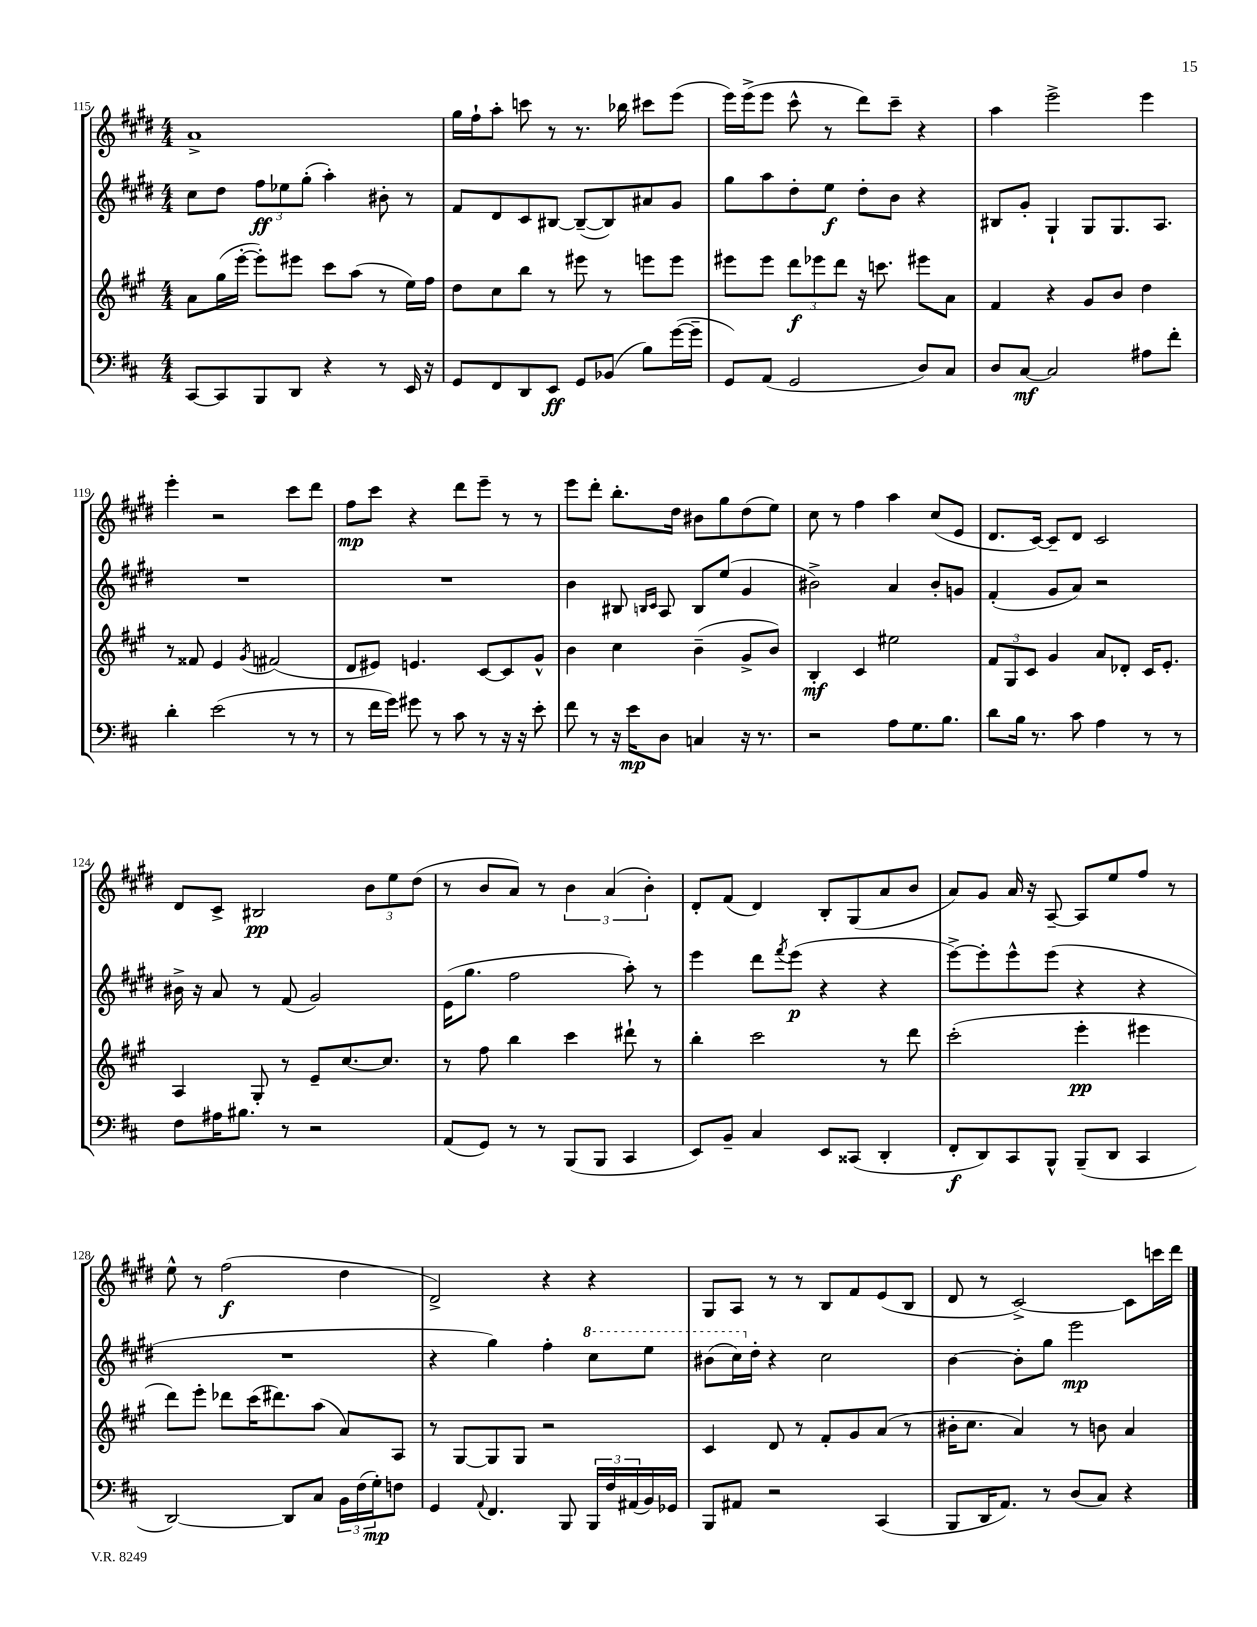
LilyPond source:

<<
\new StaffGroup <<
\new Staff = "s0" {
    \clef treble \key e \major \numericTimeSignature \time 4/4
    a'1-> |
    gis''16 fis''16-! a''8-. c'''8 r8 r8. bes''16 cis'''8 e'''8( |
    e'''16) e'''16->( e'''8 cis'''8-^ r8 dis'''8) cis'''8-- r4 |
    a''4 e'''2-> e'''4 |
    e'''4-. r2 cis'''8 dis'''8 |
    fis''8\mp cis'''8 r4 dis'''8 e'''8-- r8 r8 |
    e'''8 dis'''8-. b''8.-. dis''16 bis'8 gis''8 dis''8( e''8) |
    cis''8 r8 fis''4 a''4 cis''8( e'8 |
    dis'8. cis'16~) cis'8-- dis'8 cis'2 |
    dis'8 cis'8-> bis2\pp \tuplet 3/2 { b'8 e''8 dis''8( } |
    r8 b'8 a'8) r8 \tuplet 3/2 { b'4 a'4( b'4-.) } |
    dis'8-. fis'8( dis'4) b8-. gis8( a'8 b'8 |
    a'8) gis'8 a'16 r16 a8~-- a8 e''8 fis''8 r8 |
    e''8-^ r8 fis''2\f( dis''4 |
    dis'2->) r4 r4 |
    gis8 a8 r8 r8 b8 fis'8 e'8( b8 |
    dis'8 r8 cis'2~->) cis'8 c'''16 dis'''16 \bar "|." |
}
\new Staff = "s1" {
    \clef treble \key e \major \numericTimeSignature \time 4/4
    cis''8 dis''8 \tuplet 3/2 { fis''8\ff ees''8 gis''8-.( } a''4-.) bis'8-. r8 |
    fis'8 dis'8 cis'8 bis8~ bis8~--( bis8) ais'8 gis'8 |
    gis''8 a''8 dis''8-. e''8\f dis''8-. b'8 r4 |
    bis8 gis'8-. gis4-! gis8 gis8. a8. |
    R1 |
    R1 |
    b'4 bis8 \grace { b16 cis'16 } a8 b8 e''8( gis'4 |
    bis'2->) a'4 bis'8-. g'8 |
    fis'4-.( gis'8 a'8) r2 |
    bis'16-> r16 a'8 r8 fis'8( gis'2) |
    e'16( gis''8. fis''2 a''8-.) r8 |
    e'''4 dis'''8 \acciaccatura { fis'''8 } e'''8\p( r4 r4 |
    e'''8~->) e'''8-. e'''8-^ e'''8( r4 r4 |
    R1 |
    r4 gis''4) fis''4-. \ottava #1 cis'''8 e'''8 |
    bis''8( cis'''16) \ottava #0 dis''16-. r4 cis''2 |
    b'4~ b'8-. gis''8 e'''2\mp \bar "|." |
}
\new Staff = "s2" {
    \clef treble \key a \major \numericTimeSignature \time 4/4
    a'8 gis''16( e'''16~-. e'''8-.) eis'''8 cis'''8 a''8( r8 e''16) fis''16 |
    d''8 cis''8 b''8 r8 eis'''8 r8 e'''8 e'''8 |
    eis'''8 eis'''8 \tuplet 3/2 { d'''8\f ees'''8 d'''8 } r16 c'''8. eis'''8 a'8 |
    fis'4 r4 gis'8 b'8 d''4 |
    r8 fisis'8 e'4 \acciaccatura { gis'8 } fis'2( |
    d'8 eis'8) e'4. cis'8~ cis'8 gis'8-^ |
    b'4 cis''4 b'4--( gis'8-> b'8) |
    b4-.\mf cis'4 eis''2 |
    \tuplet 3/2 { fis'8 gis8 cis'8 } gis'4 a'8 des'8-. cis'16 e'8.-. |
    a4 gis8-. r8 e'8-- cis''8.~ cis''8. |
    r8 fis''8 b''4 cis'''4 dis'''8-! r8 |
    b''4-. cis'''2 r8 d'''8 |
    cis'''2-.( e'''4-.\pp eis'''4 |
    d'''8) e'''8-. des'''8 cis'''16( dis'''8.) a''8( a'8) a8 |
    r8 gis8~ gis8 gis8 r2 |
    cis'4 d'8 r8 fis'8-. gis'8 a'8( r8 |
    bis'16-. cis''8. a'4) r8 b'8 a'4 \bar "|." |
}
\new Staff = "s3" {
    \clef bass \key d \major \numericTimeSignature \time 4/4
    cis,8~ cis,8 b,,8 d,8 r4 r8 e,16 r16 |
    g,8 fis,8 d,8 e,8\ff g,8 bes,8( b8) g'16~( g'16-- |
    g,8) a,8( g,2 d8) cis8 |
    d8 cis8~\mf cis2 ais8 fis'8-. |
    d'4-. e'2( r8 r8 |
    r8 fis'16 g'16) gis'8 r8 cis'8 r8 r16 r16 e'8-. |
    fis'8 r8 r16 e'16\mp d8 c4 r16 r8. |
    r2 a8 g8. b8. |
    d'8 b16 r8. cis'8 a4 r8 r8 |
    fis8 ais16 bis8. r8 r2 |
    a,8( g,8) r8 r8 b,,8( b,,8 cis,4 |
    e,8) b,8-- cis4 e,8 cisis,8( d,4-. |
    fis,8-.\f d,8) cis,8 b,,8-^ b,,8--( d,8 cis,4 |
    d,2~) d,8 cis8 \tuplet 3/2 { b,16 fis16( g16-.\mp) } f8 |
    g,4 \appoggiatura { a,8 } fis,4. b,,8 \tuplet 3/2 { b,,16 fis16 ais,16( } b,16) ges,16 |
    b,,8 ais,8 r2 cis,4( |
    b,,8 d,16 a,8.) r8 d8( cis8) r4 \bar "|." |
}
>>
>>
\layout { \context { \Score currentBarNumber = #115 } }
